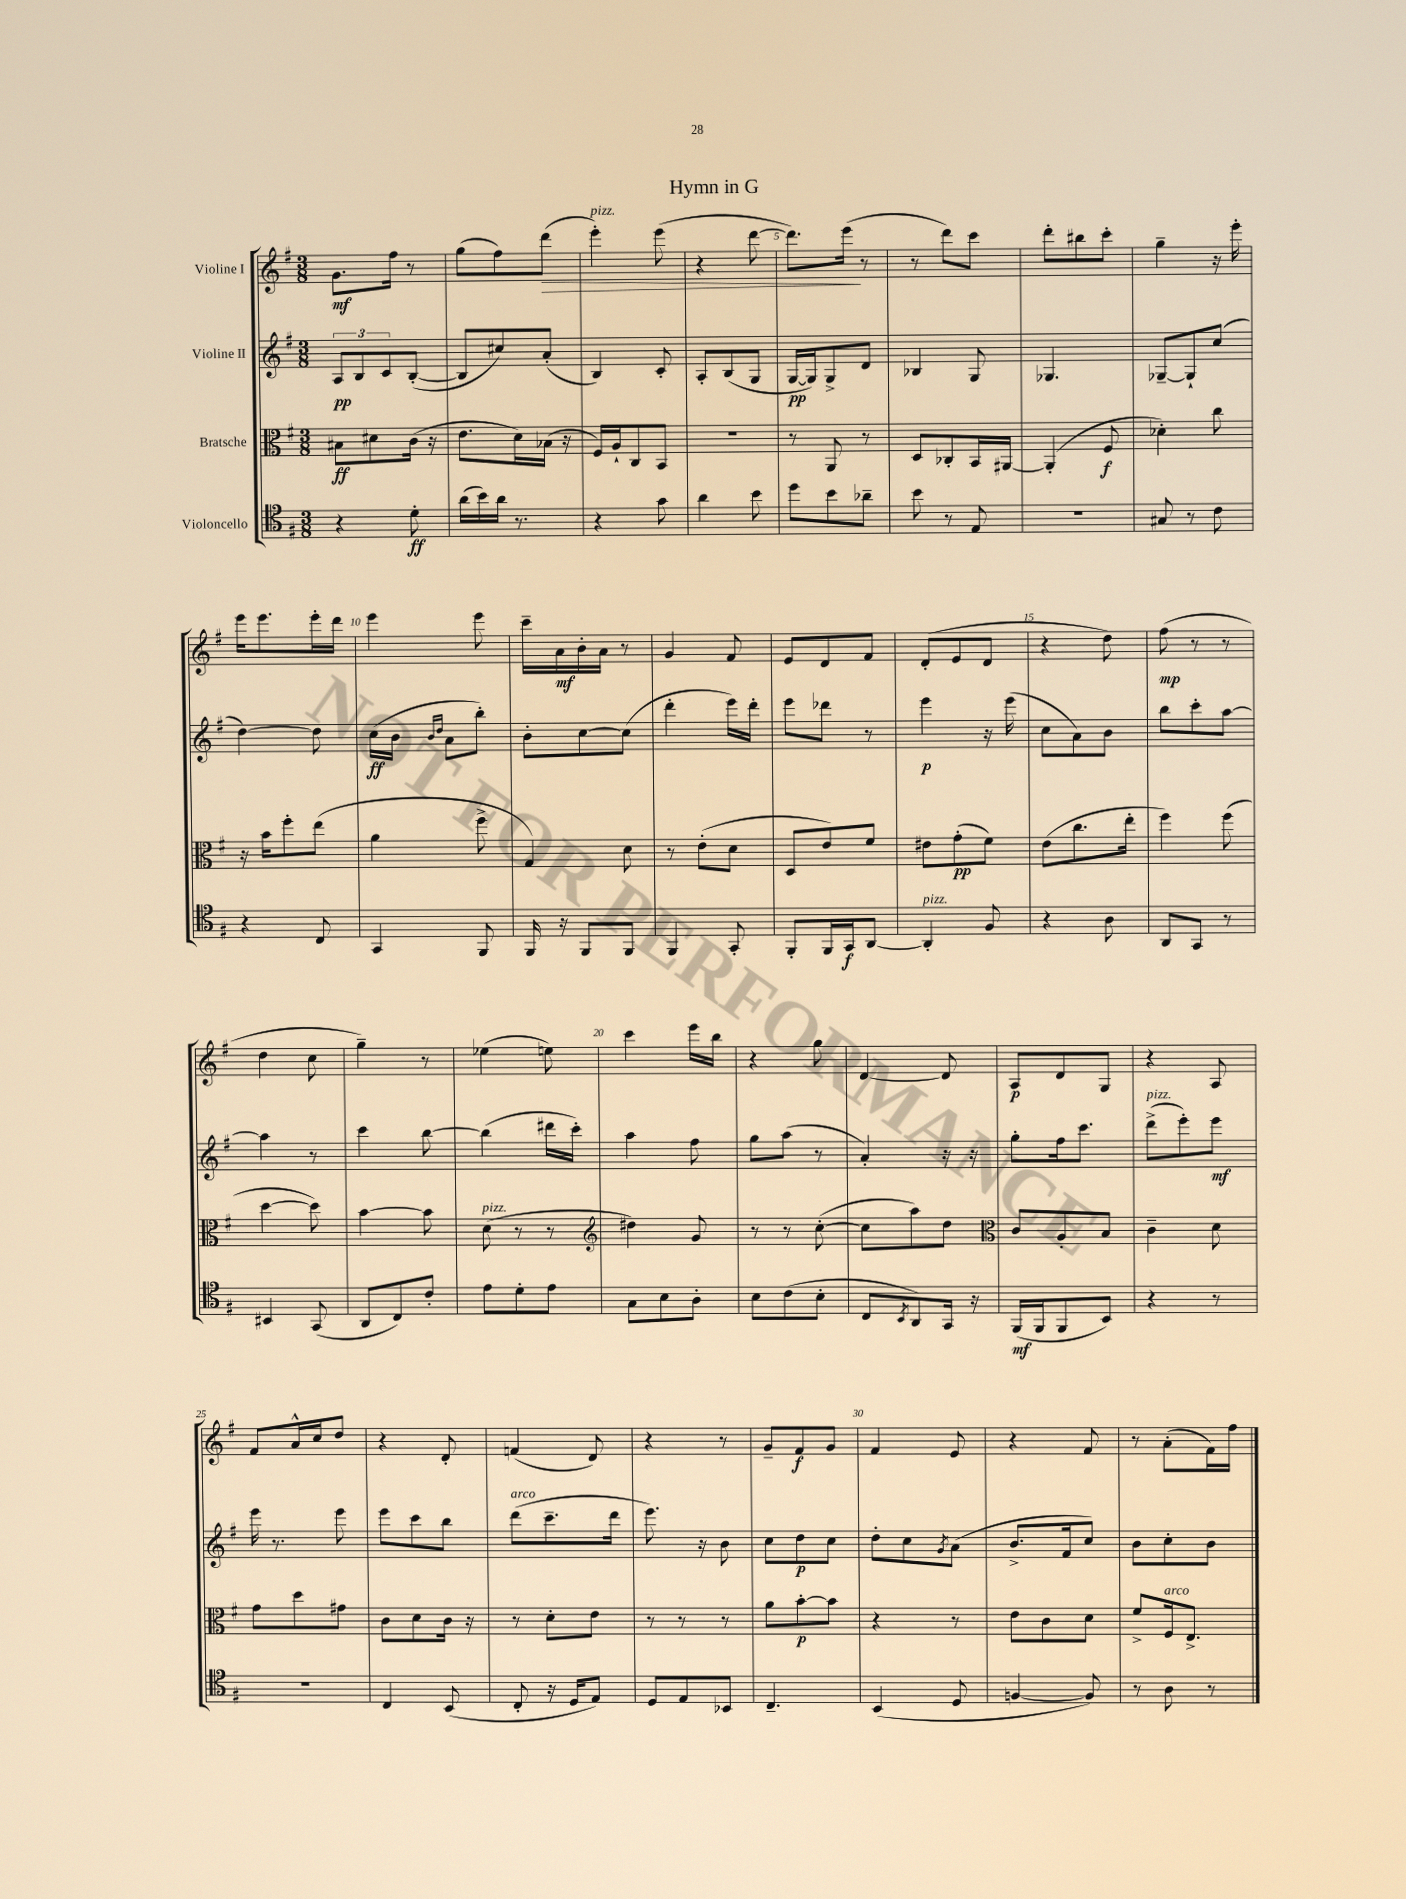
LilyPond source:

\header { title = "Hymn in G" }
<<
\new StaffGroup <<
\new Staff = "s0" \with { instrumentName = "Violine I" } {
    \clef treble \key g \major \numericTimeSignature \time 3/8
    g'8.\mf fis''16 r8 |
    g''8( fis''8) d'''8\>( |
    e'''4-.^\markup { \italic "pizz." }) e'''8( |
    r4 d'''8~ |
    d'''8.) e'''16\!( r8 |
    r8 d'''8) c'''8 |
    d'''8-. bis''8 c'''8-. |
    g''4-- r16 e'''16-. |
    e'''16 e'''8. e'''16-. d'''16 |
    e'''4 e'''8 |
    c'''16-- a'16\mf b'16-. a'16 r8 |
    g'4 fis'8 |
    e'8 d'8 fis'8 |
    d'8-.( e'8 d'8 |
    r4 d''8) |
    fis''8\mp( r8 r8 |
    d''4 c''8 |
    g''4--) r8 |
    ees''4( e''8) |
    c'''4 e'''16 b''16 |
    r4 g''8 |
    d'4~ d'8 |
    a8\p d'8 g8 |
    r4 a8 |
    fis'8 a'16-^ c''16 d''8 |
    r4 d'8-. |
    f'4( d'8) |
    r4 r8 |
    g'8-- fis'8\f g'8 |
    fis'4 e'8 |
    r4 fis'8 |
    r8 a'8-.( fis'16) fis''16 \bar "|." |
}
\new Staff = "s1" \with { instrumentName = "Violine II" } {
    \clef treble \key g \major \numericTimeSignature \time 3/8
    \tuplet 3/2 { a8\pp b8 c'8 } b8~-.( |
    b8 cis''8) a'8-.( |
    b4) c'8-. |
    a8-. b8( g8 |
    g16~\pp g16) g8-> d'8 |
    bes4 g8 |
    ges4. |
    ges8~-- ges8-! c''8( |
    d''4~) d''8 |
    c''16\ff( b'16 \grace { b'16 d''16 } a'8 b''8-.) |
    b'8-. c''8~ c''8( |
    d'''4-. e'''16) d'''16-. |
    e'''8 des'''8 r8 |
    e'''4\p r16 e'''16( |
    c''8 a'8) b'8 |
    b''8 c'''8-. a''8~ |
    a''4 r8 |
    c'''4 b''8~ |
    b''4( dis'''16 c'''16-.) |
    a''4 fis''8 |
    g''8 a''8( r8 |
    a'4-.) r16 r16 |
    g''8-. fis''16 c'''8. |
    d'''8->^\markup { \italic "pizz." }( e'''8-.) e'''8\mf |
    e'''16 r8. e'''8 |
    e'''8 c'''8 b''8 |
    d'''8^\markup { \italic "arco" }( c'''8.-- d'''16 |
    e'''8.) r16 b'8 |
    c''8 d''8\p c''8 |
    d''8-. c''8 \acciaccatura { g'8 } a'8( |
    b'8.-> fis'16 c''8) |
    b'8 c''8-. b'8 \bar "|." |
}
\new Staff = "s2" \with { instrumentName = "Bratsche" } {
    \clef alto \key g \major \numericTimeSignature \time 3/8
    bis8\ff dis'8 c'16( r16 |
    e'8. d'16) bes16( r16 |
    fis16) a16-! c8 b,8 |
    r4. |
    r8 a,8 r8 |
    d8 ces8-. b,16 ais,16~ |
    ais,4-.( fis8\f |
    des'4-.) c''8 |
    r16 b'16 fis''8-. e''8( |
    a'4 fis''8-> |
    g4) d'8 |
    r8 e'8-.( d'8 |
    d8 e'8) fis'8 |
    eis'8 g'8-.\pp( fis'8) |
    e'8( c''8. e''16-. |
    fis''4) fis''8( |
    d''4~ d''8) |
    b'4~ b'8 |
    d'8^\markup { \italic "pizz." }( r8 r8 |
    \clef treble dis''4) g'8 |
    r8 r8 c''8~-.( |
    c''8 a''8) d''8 |
    \clef alto c'8 a8-. b8 |
    c'4-- d'8 |
    g'8 d''8 gis'8 |
    c'8 d'8 c'16 r16 |
    r8 d'8-. e'8 |
    r8 r8 r8 |
    a'8 b'8~-.\p b'8 |
    r4 r8 |
    e'8 c'8 d'8 |
    fis'8-> fis16^\markup { \italic "arco" } e8.-> \bar "|." |
}
\new Staff = "s3" \with { instrumentName = "Violoncello" } {
    \clef tenor \key g \major \numericTimeSignature \time 3/8
    r4 d'8-.\ff |
    a'16( b'16) a'16 r8. |
    r4 g'8 |
    a'4 b'8 |
    d''8 b'8 aes'8-- |
    b'8 r8 e8 |
    R4. |
    gis8 r8 c'8 |
    r4 c8 |
    g,4 fis,8 |
    fis,16 r16 fis,8 fis,8 |
    fis,4 g,8-. |
    fis,8-. fis,16 g,16\f a,8~ |
    a,4-.^\markup { \italic "pizz." } fis8 |
    r4 a8 |
    a,8 g,8 r8 |
    bis,4 g,8( |
    a,8 c8) c'8-. |
    e'8 d'8-. e'8 |
    g8 b8 a8-. |
    b8 c'8( b8-. |
    c8 \acciaccatura { b,8 } a,8) g,16 r16 |
    fis,16\mf( fis,16 fis,8 b,8) |
    r4 r8 |
    R4. |
    c4 b,8( |
    c8-. r16 d16 e8) |
    d8 e8 bes,8 |
    c4.-- |
    b,4( d8 |
    f4~ f8) |
    r8 a8 r8 \bar "|." |
}
>>
>>
\layout { \context { \Score \override BarNumber.break-visibility = ##(#f #t #t) barNumberVisibility = #(every-nth-bar-number-visible 5) } }
